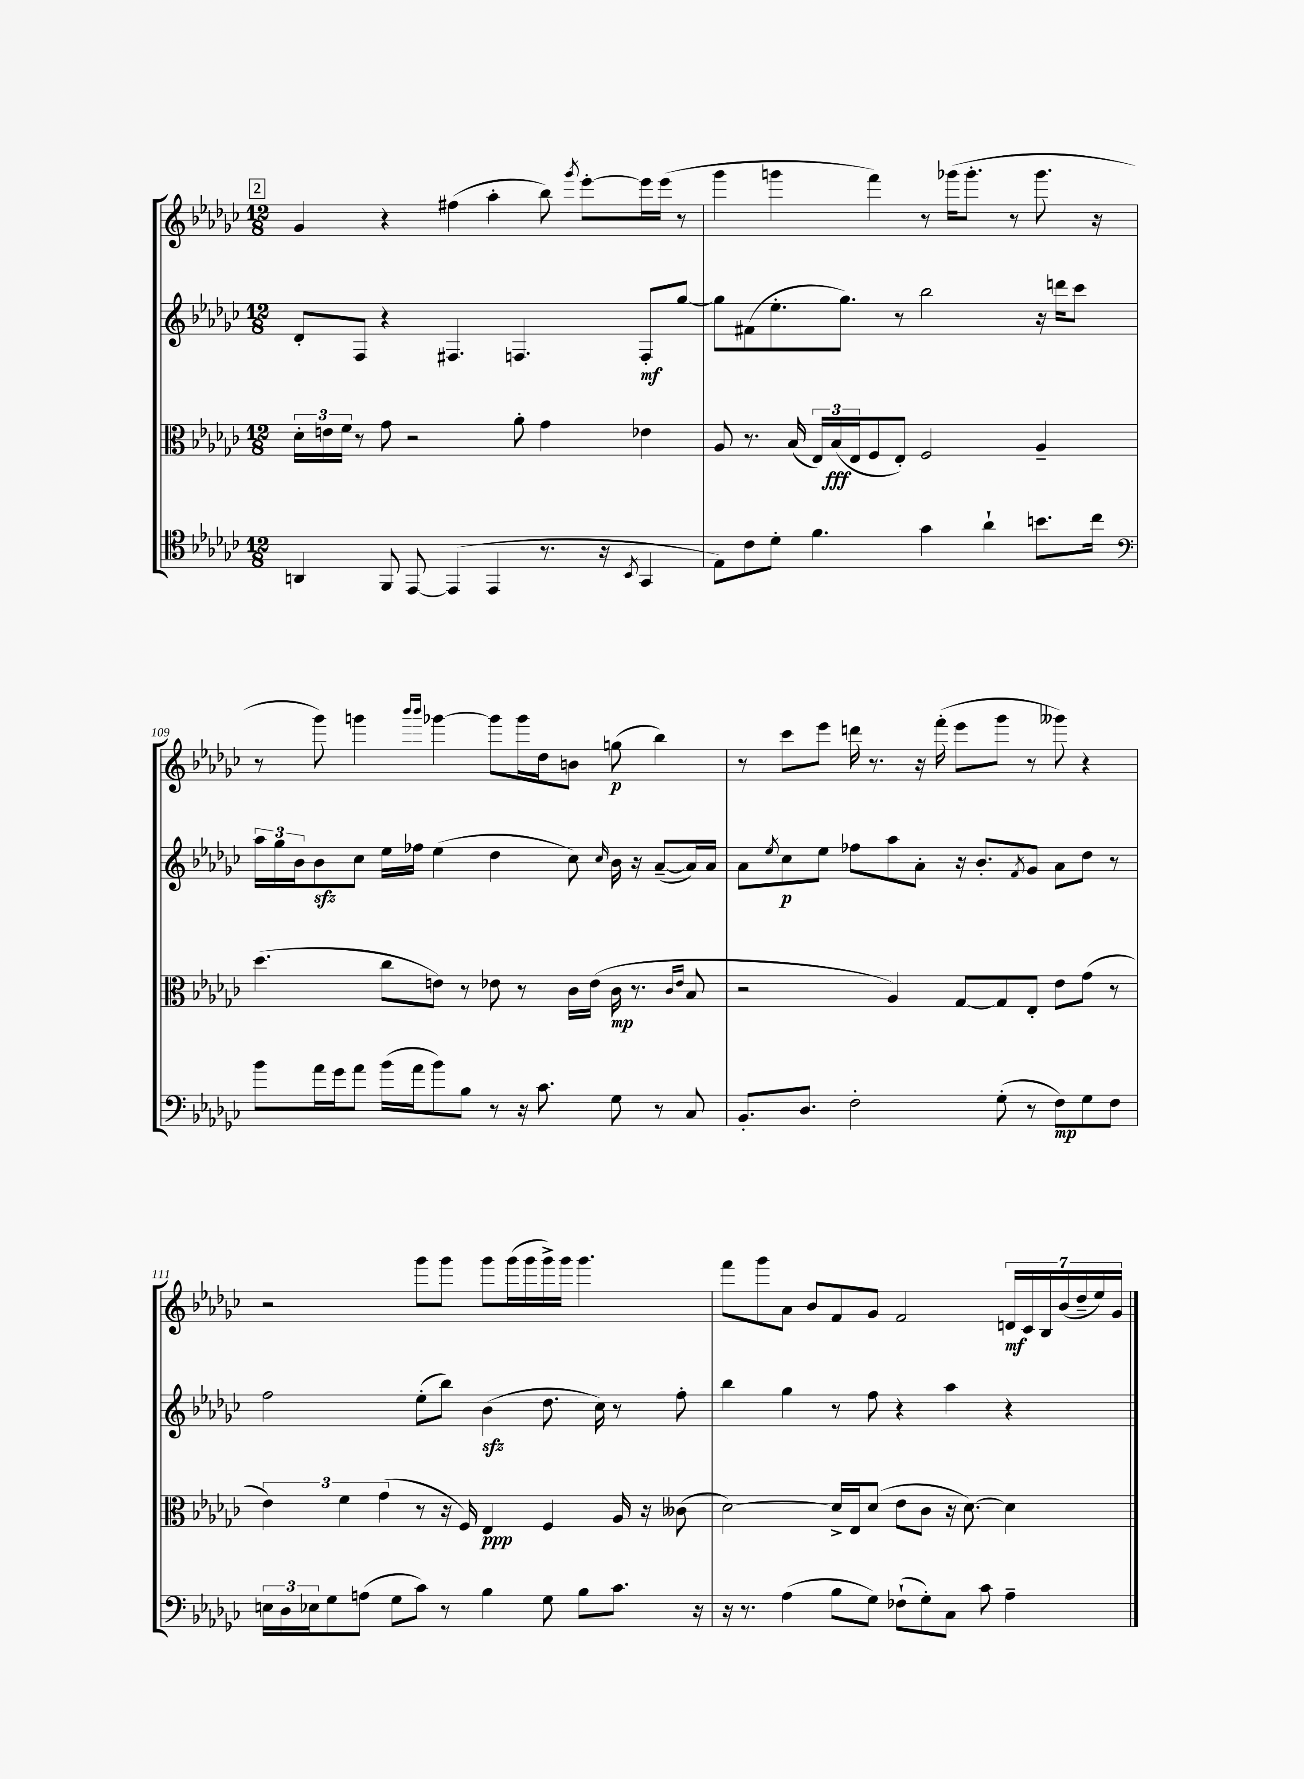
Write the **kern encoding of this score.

**kern	**kern	**kern	**kern
*staff4	*staff3	*staff2	*staff1
*clefC4	*clefC3	*clefG2	*clefG2
*k[b-e-a-d-g-c-]	*k[b-e-a-d-g-c-]	*k[b-e-a-d-g-c-]	*k[b-e-a-d-g-c-]
*M12/8	*M12/8	*M12/8	*M12/8
4AA	24d-'	8d-'	4g-
.	24e	.	.
.	24f	.	.
.	8r	8F	.
8FF	8g-	4r	4r
[8EE-	2r	.	.
(4EE-]	.	4.F#	(4ff#
4EE-	.	.	4aa-'
.	8a-'	4.F	.
8.r	4g-	.	8bb-)
.	.	.	8qggg-
.	.	.	[8eee-'
16r	.	.	.
8qBB-	.	.	.
4GG-	4e-	8F'	16eee-]
.	.	.	(16eee-
.	.	[8gg-	8r
=	=	=	=
8E-)	8A-	8gg-]	4ggg-
8c-	8.r	(8f#	.
8d-'	.	8.ee-'	4ggg
.	(16B-	.	.
4.f	24E-)	.	.
.	(24B-	.	.
.	.	8.gg-)	.
.	24E-	.	.
.	8F	.	4fff)
.	8E-')	8r	.
4g-	2F	2bb-	8r
.	.	.	(16ggg-
.	.	.	8.ggg-'
4a-`	.	.	.
.	.	.	8r
8.b	4A-~	16r	8.ggg-
.	.	16ddd	.
.	.	8ccc-	.
16cc-	.	.	16r
=	=	=	=
*clefF4	*	*	*
8b-	(4.dd-	24aa-	8r
.	.	24gg-	.
.	.	24b-	.
16a-	.	8b-	8ggg-)
16g-	.	.	.
8a-	.	8cc-	4ggg
(16b-	8cc-	16ee-	.
16a-	.	16ff-	.
.	.	.	16qqbbb-
.	.	.	16qqbbb-
8b-)	8e)	(4ee-	[4ggg-
8B-	8r	.	.
8r	8e-	4dd-	8ggg-]
16r	8r	.	16ggg-
8.c-	.	.	16dd-
.	16c-	8cc-)	8b
.	(16e-	.	.
.	.	16qqcc-	.
8G-	16c-	16b-	(8gg
.	8.r	16r	.
8r	.	([8a-~	4bb-)
.	16qqc-	.	.
.	16qqe-	.	.
8C-	8B-	16a-])	.
.	.	16a-	.
=	=	=	=
8.BB-'	2r	8a-	8r
.	.	8qee-	.
.	.	8cc-	8ccc-
8.D-	.	.	.
.	.	8ee-	8eee-
2F'	.	8ff-	16ddd
.	.	.	8.r
.	4A-)	8aa-	.
.	.	8a-'	16r
.	.	.	(16fff'
.	[8G-	16r	8eee-
.	.	8.b-'	.
(8G-'	8G-]	.	8ggg-
.	.	8qf	.
8r	8E-'	8g-	8r
8F)	8e-	8a-	8ggg--)
8G-	(8g-	8dd-	4r
8F	8r	8r	.
=	=	=	=
24E	6e-)	2ff	2r
24D-	.	.	.
24E-	.	.	.
8G-	.	.	.
.	6f	.	.
(8A	.	.	.
.	(6g-	.	.
8G-	.	.	.
8c-)	8r	(8ee-'	8ggg-
8r	16r	8bb-)	8ggg-
.	16F)	.	.
4B-	4E-	(4b-	8ggg-
.	.	.	(16ggg-
.	.	.	16ggg-
8G-	4F	8.dd-	16ggg-^)
.	.	.	16ggg-
8B-	.	.	4.ggg-
.	.	16cc-)	.
8.c-	16A-	8r	.
.	16r	.	.
.	(8c--	8ff'	.
16r	.	.	.
=	=	=	=
16r	[2d-)	4bb-	8fff
8.r	.	.	.
.	.	.	8ggg-
(4A-	.	4gg-	8a-
.	.	.	8b-
8B-	16d-^]	8r	8f
.	16E-	.	.
8G-)	(8d-	8ff	8g-
(8F-`	8e-	4r	2f
8G-')	8c-	.	.
8C-	16r	4aa-	.
.	[8.d-)	.	.
8c-	.	.	.
4A-~	4d-]	4r	28d
.	.	.	28c-
.	.	.	28B-
.	.	.	(28b-
.	.	.	28dd-~
.	.	.	28ee-)
.	.	.	28g-
==	==	==	==
*-	*-	*-	*-
